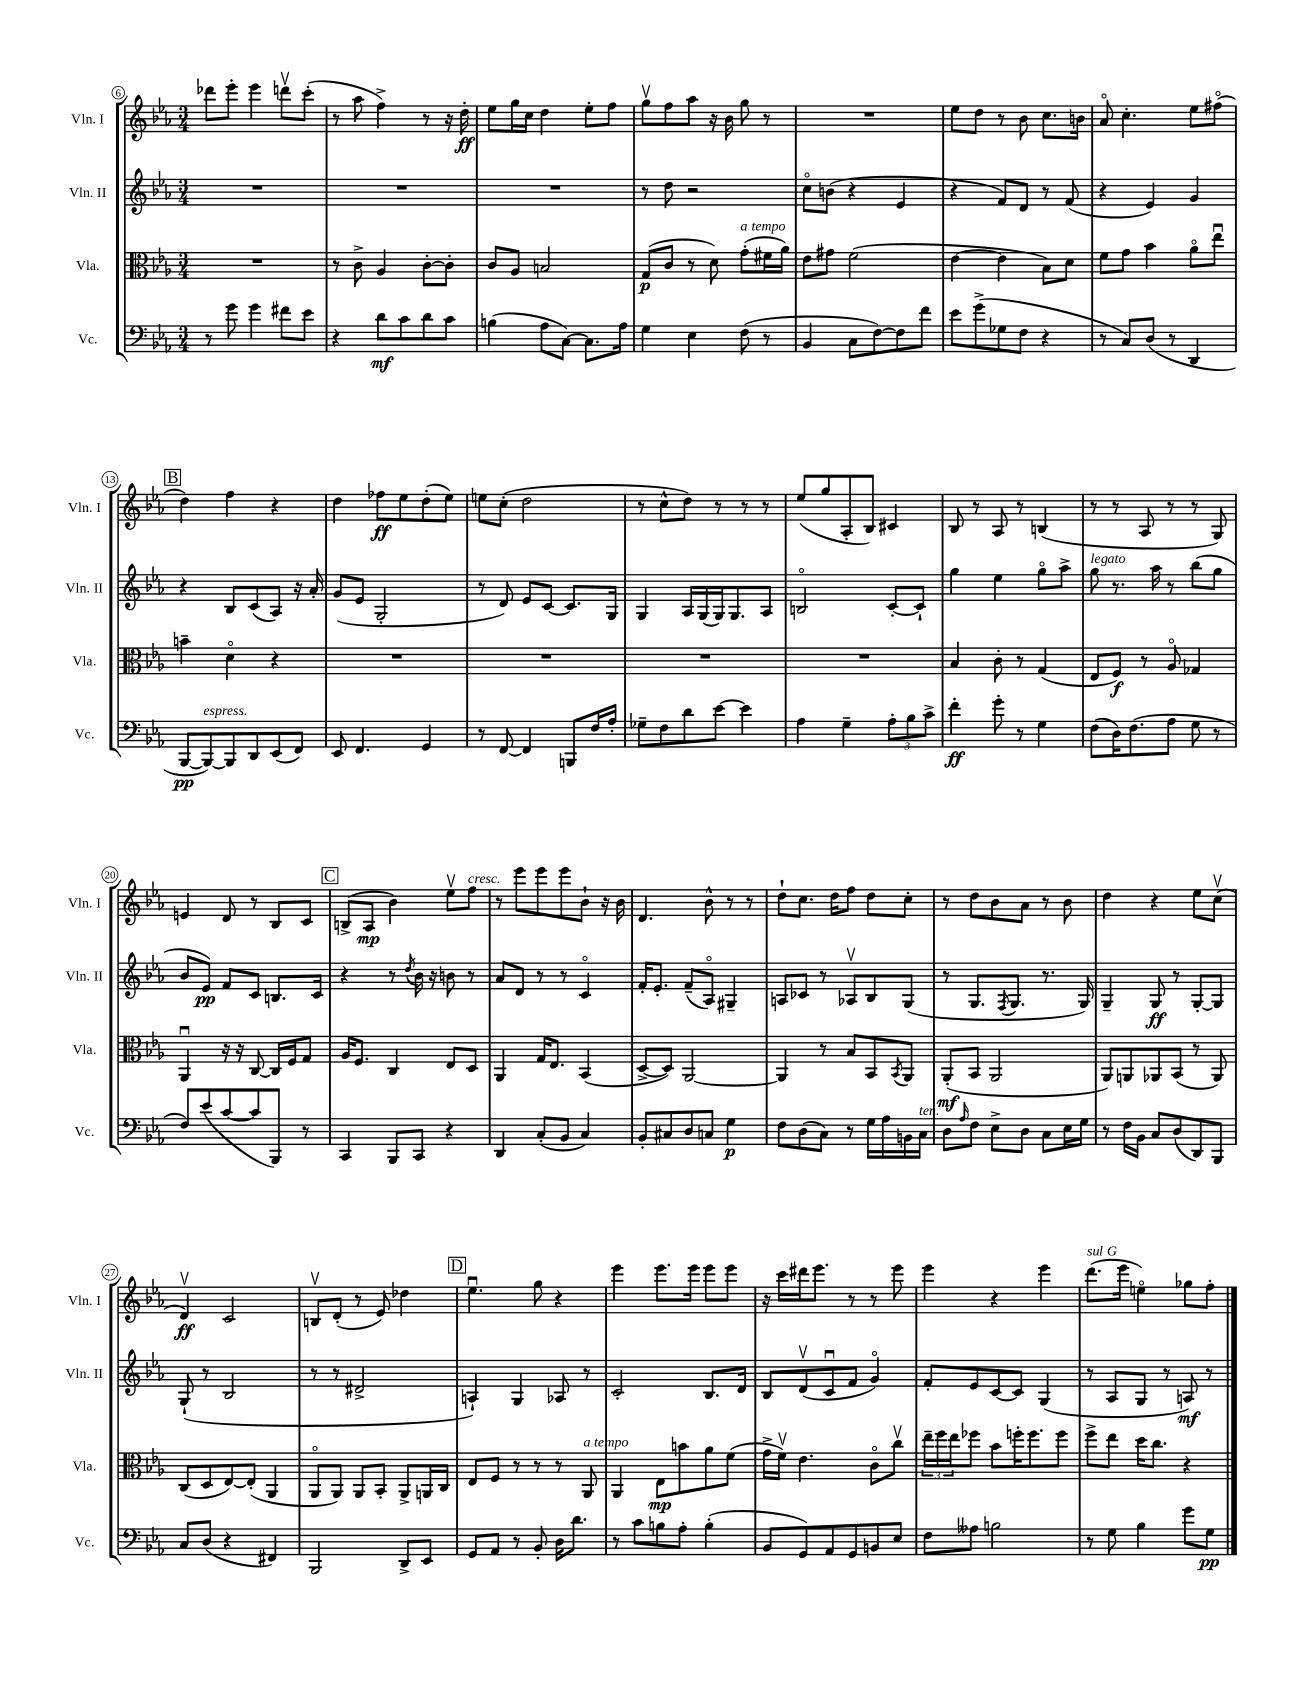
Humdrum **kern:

**kern	**kern	**kern	**kern
*staff4	*staff3	*staff2	*staff1
*clefF4	*clefC3	*clefG2	*clefG2
*k[b-e-a-]	*k[b-e-a-]	*k[b-e-a-]	*k[b-e-a-]
*M3/4	*M3/4	*M3/4	*M3/4
8r	2.r	2.r	8ddd-
8g	.	.	8eee-'
4g	.	.	4eee-
8f#	.	.	8dddv
8e-	.	.	(8ccc'
=	=	=	=
4r	8r	2.r	8r
.	8c^	.	8aa-
8d	4A-	.	4ff^)
8c	.	.	.
8d	[8c'	.	8r
8c	8c']	.	16r
.	.	.	16dd'
=	=	=	=
(4B	8c	2.r	8ee-
.	8A-	.	16gg
.	.	.	16cc
8A-	2B	.	4dd
[8C)	.	.	.
8.C]	.	.	8ee-'
.	.	.	8ff
16A-	.	.	.
=	=	=	=
4G	(8G	8r	8ggv
.	8c	8dd	8ff
4E-	8r	2r	8aa-
.	8d)	.	16r
.	.	.	16b-
(8F	(8g'	.	8gg
8r	16f#	.	8r
.	16a-)	.	.
=	=	=	=
4BB-	8e-	8cco	2.r
.	8g#	(8b	.
8C	(2f	4r	.
[8F)	.	.	.
8F]	.	4e-	.
8f	.	.	.
=	=	=	=
8e-	[4e-	4r	8ee-
(8g^	.	.	8dd
8G-	4e-]	8f)	8r
8F	.	8d	8b-
4r	8B-)	8r	8.cc
.	8d	(8f	.
.	.	.	16b
=	=	=	=
8r	8f	4r	8a-o
8C)	8g	.	4.cc'
(8D	4b-	4e-)	.
8r	.	.	.
4DD	8a-o	4g	8ee-
.	8ee-u	.	(8ff#o
=	=	=	=
[8BBB-	4b~	4r	4dd)
8BBB-_)	.	.	.
8BBB-]	4do	8B-	4ff
8DD	.	(8c	.
(8EE-	4r	8A-)	4r
8FF)	.	16r	.
.	.	16a-'	.
=	=	=	=
8EE-	2.r	(8g	4dd
4.FF	.	8e-	.
.	.	2G'	8ff-
.	.	.	8ee-
4GG	.	.	(8dd'
.	.	.	8ee-)
=	=	=	=
8r	2.r	8r	8ee
[8FF	.	8d)	(8cc'
4FF]	.	8e-	2dd
.	.	[8c	.
8BBB	.	8.c]	.
16F	.	.	.
16A-'	.	16G	.
=	=	=	=
8G-~	2.r	4G	8r
8F	.	.	8cc^^
8d	.	16A-	8dd)
.	.	(16G	.
[8e-	.	16G)	8r
.	.	8.G	.
4e-]	.	.	8r
.	.	8A-	8r
=	=	=	=
4A-	2.r	2Bo	(8ee-
.	.	.	8gg
4G~	.	.	8A-'
.	.	.	8B-)
12A-'	.	[8c'	4c#
12B-	.	.	.
.	.	8c`]	.
12c^	.	.	.
=	=	=	=
4f'	4B-	4gg	8B-
.	.	.	8r
8g'	8c'	4ee-	8A-
8r	8r	.	8r
4G	(4G	8ggo	(4B
.	.	8aa-^	.
=	=	=	=
(8F	8E-	8gg	8r
16D)	8F)	8.r	8r
(8.F	.	.	.
.	8r	.	8A-
.	.	16aa-	.
8A-	8A-o	8r	8r
8G	4G-	(8bb-	8r
8r	.	8gg	8G)
=	=	=	=
8F)	4AA-u	8b-	4e
(8e-	.	8e-)	.
[8c	16r	8f	8d
.	16r	.	.
8c]	[8C	8c	8r
8BBB-)	16C]	8.B	8B-
.	16F	.	.
8r	8G	.	8c
.	.	16c	.
=	=	=	=
4CC	16A-	4r	(8B^
.	8.F	.	.
.	.	.	8A-
8BBB-	4C	8r	4b-)
.	.	8qdd	.
8CC	.	16b-	.
.	.	16r	.
4r	8E-	8b	8ee-v
.	8D	8r	8ff
=	=	=	=
4DD	4AA-	8a-	8r
.	.	8d	8eee-
(8C'	16G	8r	8eee-
.	8.E-	.	.
8BB-	.	8r	8eee-
4C)	(4BB-	4co	8b-`
.	.	.	16r
.	.	.	16b-
=	=	=	=
8BB-'	[8D^	16f'	4.d
.	.	8.e-'	.
8C#	8D])	.	.
8D	[2AA-	(8f~	.
8C	.	8A-o)	8b-^^
4G	.	4G#~	8r
.	.	.	8r
=	=	=	=
8F	4AA-]	8A	8dd`
(8D	.	8c-	8.cc
8C)	8r	8r	.
.	.	.	16dd
8r	8B-	8A-v	8ff
16G	8BB-	8B-	8dd
16A-	.	.	.
.	8qBB-	.	.
16BB	8AA-	(8G	8cc'
16C	.	.	.
=	=	=	=
8D	(8AA-'	8r	8r
16qqA-	.	.	.
8F	8BB-	8.G	8dd
8E-^	2AA-	.	8b-
.	.	8qF	.
.	.	8.G	.
8D	.	.	8a-
8C	.	8.r	8r
16E-	.	.	8b-
16G	.	16G)	.
=	=	=	=
8r	8AA-)	4G~	4dd
16F	8AA	.	.
16BB-	.	.	.
8C	8AA-	8G	4r
(8D	(8BB-	8r	.
8DD)	8r	[8G'	8ee-
8BBB-	8AA-)	8G]	(8ccv
=	=	=	=
8C	(8C	(8G`	4dv)
(8D	8D	8r	.
4r	[8E-)	2B-	2c
.	(8E-']	.	.
4FF#)	4AA-	.	.
=	=	=	=
2BBB-	8AA-o	8r	8Bv
.	8AA-)	8r	(8d'
.	8AA-	2d#^	8r
.	8BB-'	.	8e-)
8DD^	8AA-^	.	4dd-
8EE-	16AA	.	.
.	16C	.	.
=	=	=	=
8GG	8E-	4A`)	4.ee-u
8AA-	8F	.	.
8r	8r	4G	.
8BB-'	8r	.	8gg
16D	8r	8A-	4r
8.d	.	.	.
.	8AA-	8r	.
=	=	=	=
8r	4AA-	2c'	4eee-
8c	.	.	.
8B	8E-	.	8.eee-
8A-'	8b	.	.
.	.	.	16eee-
(4B'	8a-	8.B-	8eee-
.	(8f	.	8eee-
.	.	16d	.
=	=	=	=
8BB-	16g^	8B-	16r
.	16fv)	.	16ccc
8GG)	4.e-	(8dv	16ddd#
.	.	.	8.eee-
8AA-	.	8cu	.
8GG	.	8f	8r
8BB	8co	4go)	8r
8E-	8ccv	.	8eee-
=	=	=	=
8F	24ee-~	8f'	4eee-
.	24ff	.	.
.	24ee-	.	.
8A--	8ff-	8e-	.
2B	8b-	[8c	4r
.	16ff'	8c]	.
.	8.ff	.	.
.	.	(4G	4eee-
.	8ff	.	.
=	=	=	=
8r	8ff^	8r	(8.ddd
8G	8ee-	8A-	.
.	.	.	16eee-
4B-	16dd	8G	4eeo)
.	8.cc	.	.
.	.	8r	.
8g	4r	8A)	8gg-
8G	.	8r	8ff'
==	==	==	==
*-	*-	*-	*-
